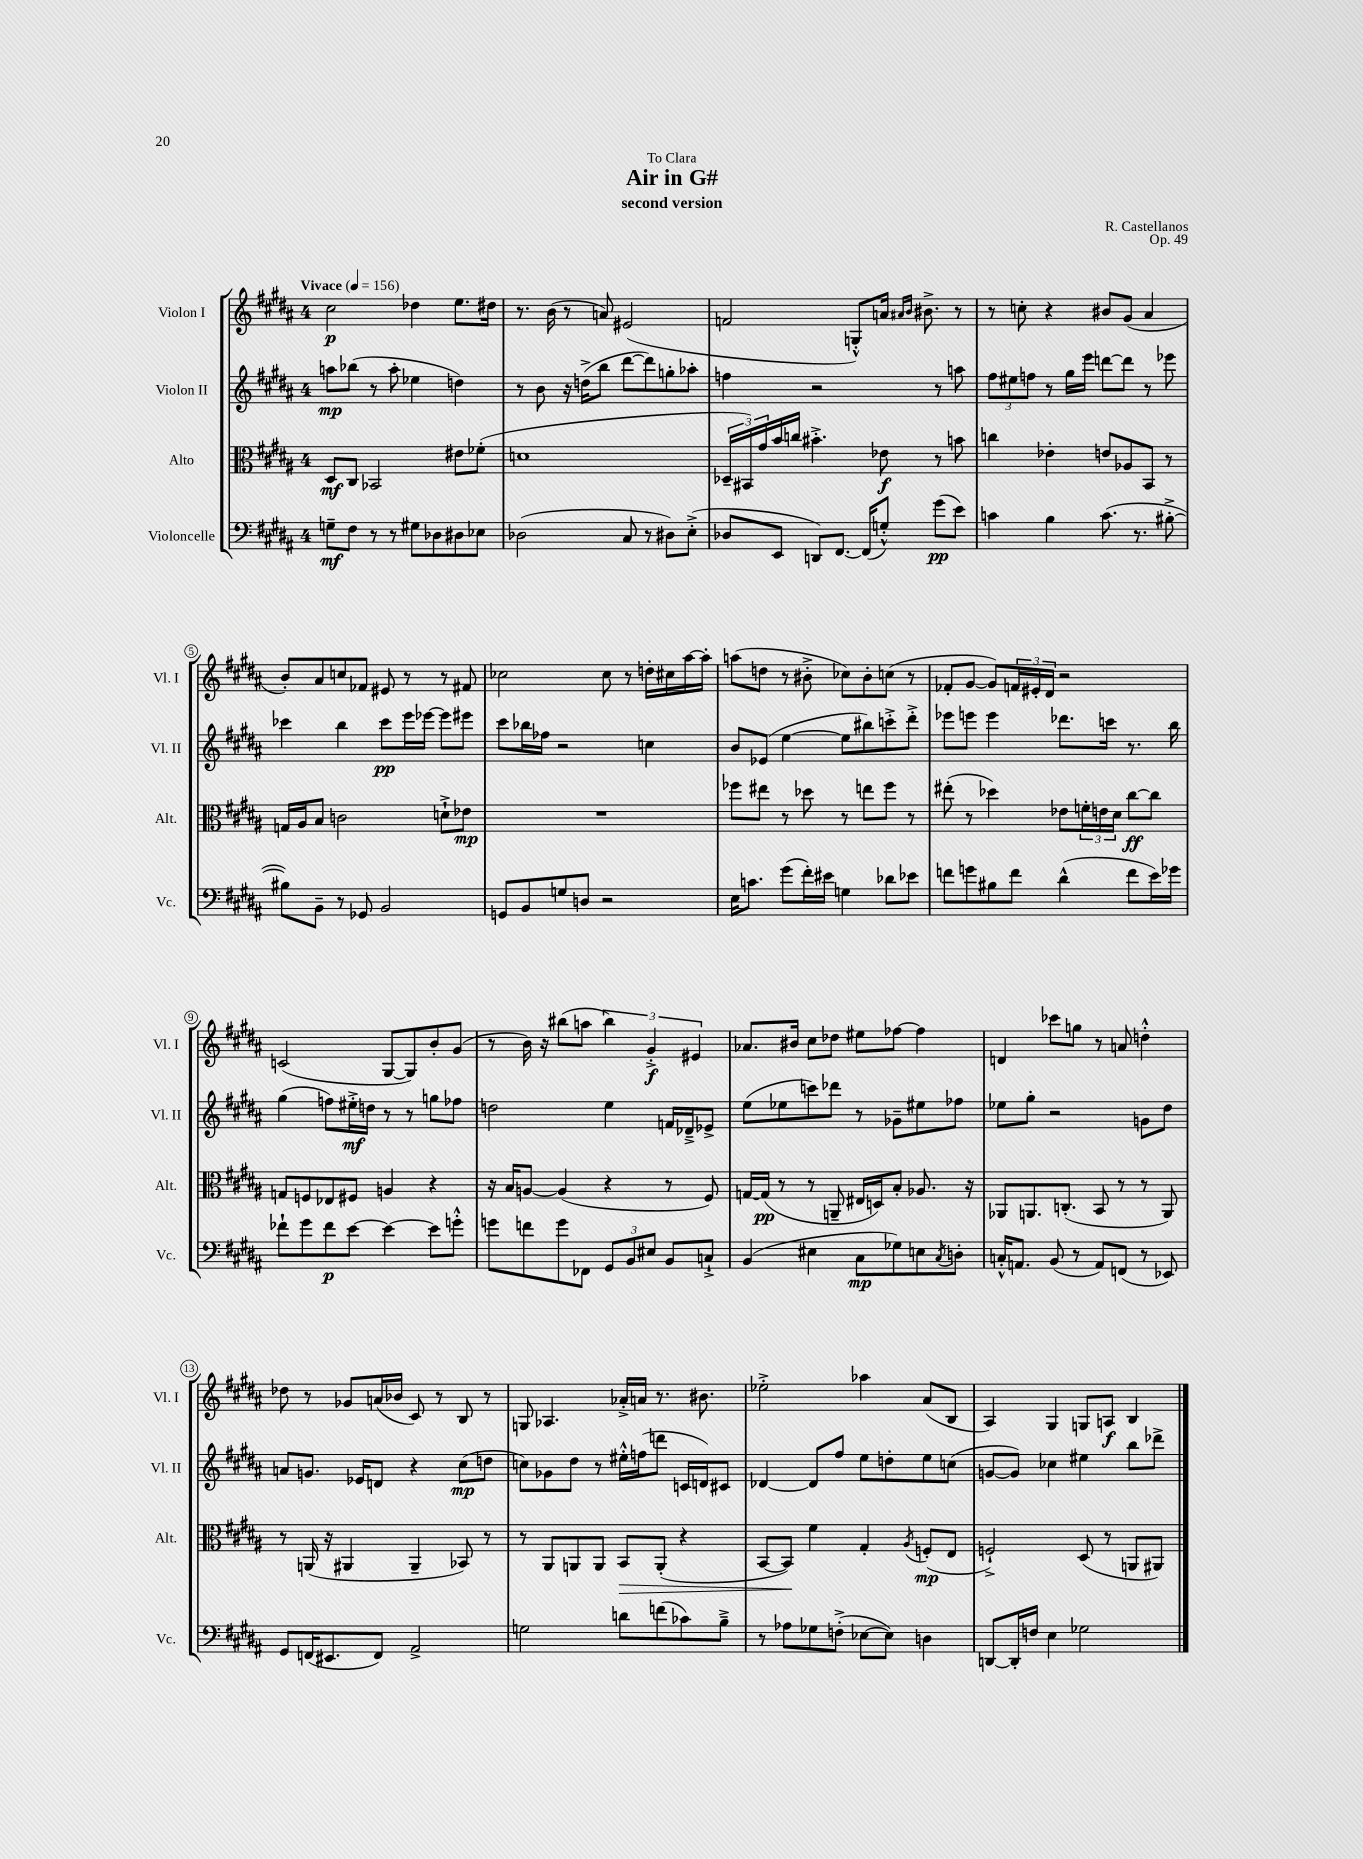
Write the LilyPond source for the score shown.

\header { title = "Air in G#" composer = "R. Castellanos" subtitle = "second version" dedication = "To Clara" opus = "Op. 49" }
<<
\new StaffGroup <<
\new Staff = "s0" \with { instrumentName = "Violon I" shortInstrumentName = "Vl. I" } {
    \clef treble \key b \major \once \override Staff.TimeSignature.style = #'single-digit \time 4/4 \tempo "Vivace" 4 = 156
    cis''2\p des''4 e''8. dis''16 |
    r8. b'16( r8 a'8) eis'2( |
    f'2 g8-.-^) a'16 \grace { ais'16 b'16 } bis'8.-> r8 |
    r8 c''8-. r4 bis'8 gis'8( ais'4 |
    b'8-.) ais'8 c''8 fes'8 eis'8 r8 r8 fis'8 |
    ces''2 ces''8 r8 d''16-. cis''16 ais''16~ ais''16-. |
    a''8( d''8 r8 bis'8-.-> ces''8) bis'8-. c''8( r8 |
    fes'8-. gis'8~ gis'8) \tuplet 3/2 { f'16 eis'16-. dis'16 } r2 |
    c'2( gis8~ gis8) b'8-. gis'8( |
    r8 b'16) r16 bis''8( a''8 \tuplet 3/2 { bis''4) gis'4-.->\f eis'4 } |
    aes'8. bis'16 cis''8 des''8 eis''8 fes''8~ fes''4 |
    d'4 ces'''8 g''8 r8 a'8 d''4-.-^ |
    des''8 r8 ges'8 a'16( bes'16 cis'8) r8 b8 r8 |
    g8 aes4. aes'16-.-> a'16 r8. bis'8. |
    ees''2-.-> aes''4 ais'8( b8 |
    ais4) gis4 g8 a8\f b4 \bar "|." |
}
\new Staff = "s1" \with { instrumentName = "Violon II" shortInstrumentName = "Vl. II" } {
    \clef treble \key b \major \once \override Staff.TimeSignature.style = #'single-digit \time 4/4
    a''8\mp bes''8( r8 a''8-. ees''4 d''4) |
    r8 b'8 r16 d''16->( b''8 dis'''8~ dis'''8) g''8-. aes''8-. |
    f''4 r2 r8 a''8 |
    \tuplet 3/2 { fis''8 eis''8 f''8 } r8 gis''16 e'''16 d'''8~ d'''8 r8 ees'''8 |
    ces'''4 b''4 ces'''8\pp e'''16 ees'''16~ ees'''8 eis'''8 |
    cis'''8 bes''16 fes''16 r2 c''4 |
    b'8 ees'8( e''4~ e''8 bis''8) c'''8-.-> dis'''8-.-> |
    ees'''8 e'''8 e'''4 des'''8. c'''16 r8. b''16 |
    gis''4( f''8) eis''16-.->\mf d''16 r8 r8 g''8 fes''8 |
    d''2 e''4 f'16 des'16---> ees'8-> |
    e''8( ees''8 c'''8) des'''8 r8 ges'8-- eis''8 fes''8 |
    ees''8 gis''8-. r2 g'8 dis''8 |
    a'8 g'8. ees'16 d'8 r4 cis''8\mp( d''8 |
    c''8) ges'8 dis''8 r8 eis''16-.-^ f''16( d'''8 c'16 d'16) cis'8 |
    des'4~ des'8 fis''8 e''8 d''8-. e''8 c''8( |
    g'8~ g'8) ces''4 eis''4 b''8 des'''8-> \bar "|." |
}
\new Staff = "s2" \with { instrumentName = "Alto" shortInstrumentName = "Alt." } {
    \clef alto \key b \major \once \override Staff.TimeSignature.style = #'single-digit \time 4/4
    dis8\mf cis8 bes,2 eis'8 fes'8-.( |
    d'1 |
    \tuplet 3/2 { des16-- bis,16) gis'16 } b'16 c''16 bis'4.-.-> ees'8\f r8 b'8 |
    c''4 ees'4-. e'8 aes8 b,8 r8 |
    g16 ais16 b8 c'2 d'8-!-> ees'8\mp |
    R1 |
    fes''8 eis''8 r8 des''8 r8 e''8 fes''8 r8 |
    eis''8-.( r8 des''4) ees'8 \tuplet 3/2 { f'16-. e'16 dis'16 } cis''8~\ff cis''8 |
    g8 f8 ees8 fis8 a4 r4 |
    r16 b16 a8~ a4( r4 r8 fis8) |
    g16~ g16\pp( r8 r8 a,8-- eis16 d16) b8-. aes8. r16 |
    aes,8 a,8. c8.-.( b,8 r8 r8 a,8) |
    r8 a,16( r16 ais,4 ais,4-- bes,8) r8 |
    r8 ais,8 a,8 a,8 b,8\> a,8-.( r4 |
    b,8~ b,8\!) fis'4 gis4-. \acciaccatura { ais8 } f8-.\mp( e8 |
    f2-!->) dis8( r8 a,8 ais,8) \bar "|." |
}
\new Staff = "s3" \with { instrumentName = "Violoncelle" shortInstrumentName = "Vc." } {
    \clef bass \key b \major \once \override Staff.TimeSignature.style = #'single-digit \time 4/4
    g8--\mf fis8 r8 r8 gis8 des8 dis8 ees8 |
    des2( cis8 r8 dis8) e8-.->( |
    des8 e,8 d,8) fis,8.~ fis,16( g8-.-^) gis'8\pp( e'8) |
    c'4 b4 c'8.( r8. bis8~-.-> |
    bis8) b,8-- r8 ges,8 b,2 |
    g,8 b,8 g8 d8 r2 |
    e16 c'8. gis'8( fis'16-.) eis'16 g4 des'8 ees'8 |
    f'8 g'8 bis8 f'8 dis'4-^( f'8 e'16) ges'16 |
    fes'8-! gis'8 fes'8\p e'8~ e'4~ e'8 g'8-.-^ |
    g'8 f'8 g'8 fes,8 \tuplet 3/2 { gis,8 b,8 eis8 } b,8 c8-!-> |
    b,4( eis4 cis8\mp ges8) e8 \acciaccatura { cis8 } d8-. |
    c16-.-^ a,8. b,8( r8 a,8) f,8( r8 ees,8) |
    gis,8 f,16( eis,8. f,8) ais,2-> |
    g2 d'8 f'8( ces'8) b8---> |
    r8 aes8 ges8 f8-.->( ees8~ ees8) d4 |
    d,8~ d,16-. f16 e4 ges2 \bar "|." |
}
>>
>>
\layout { \context { \Score \override BarNumber.stencil = #(make-stencil-circler 0.1 0.3 ly:text-interface::print) } }
